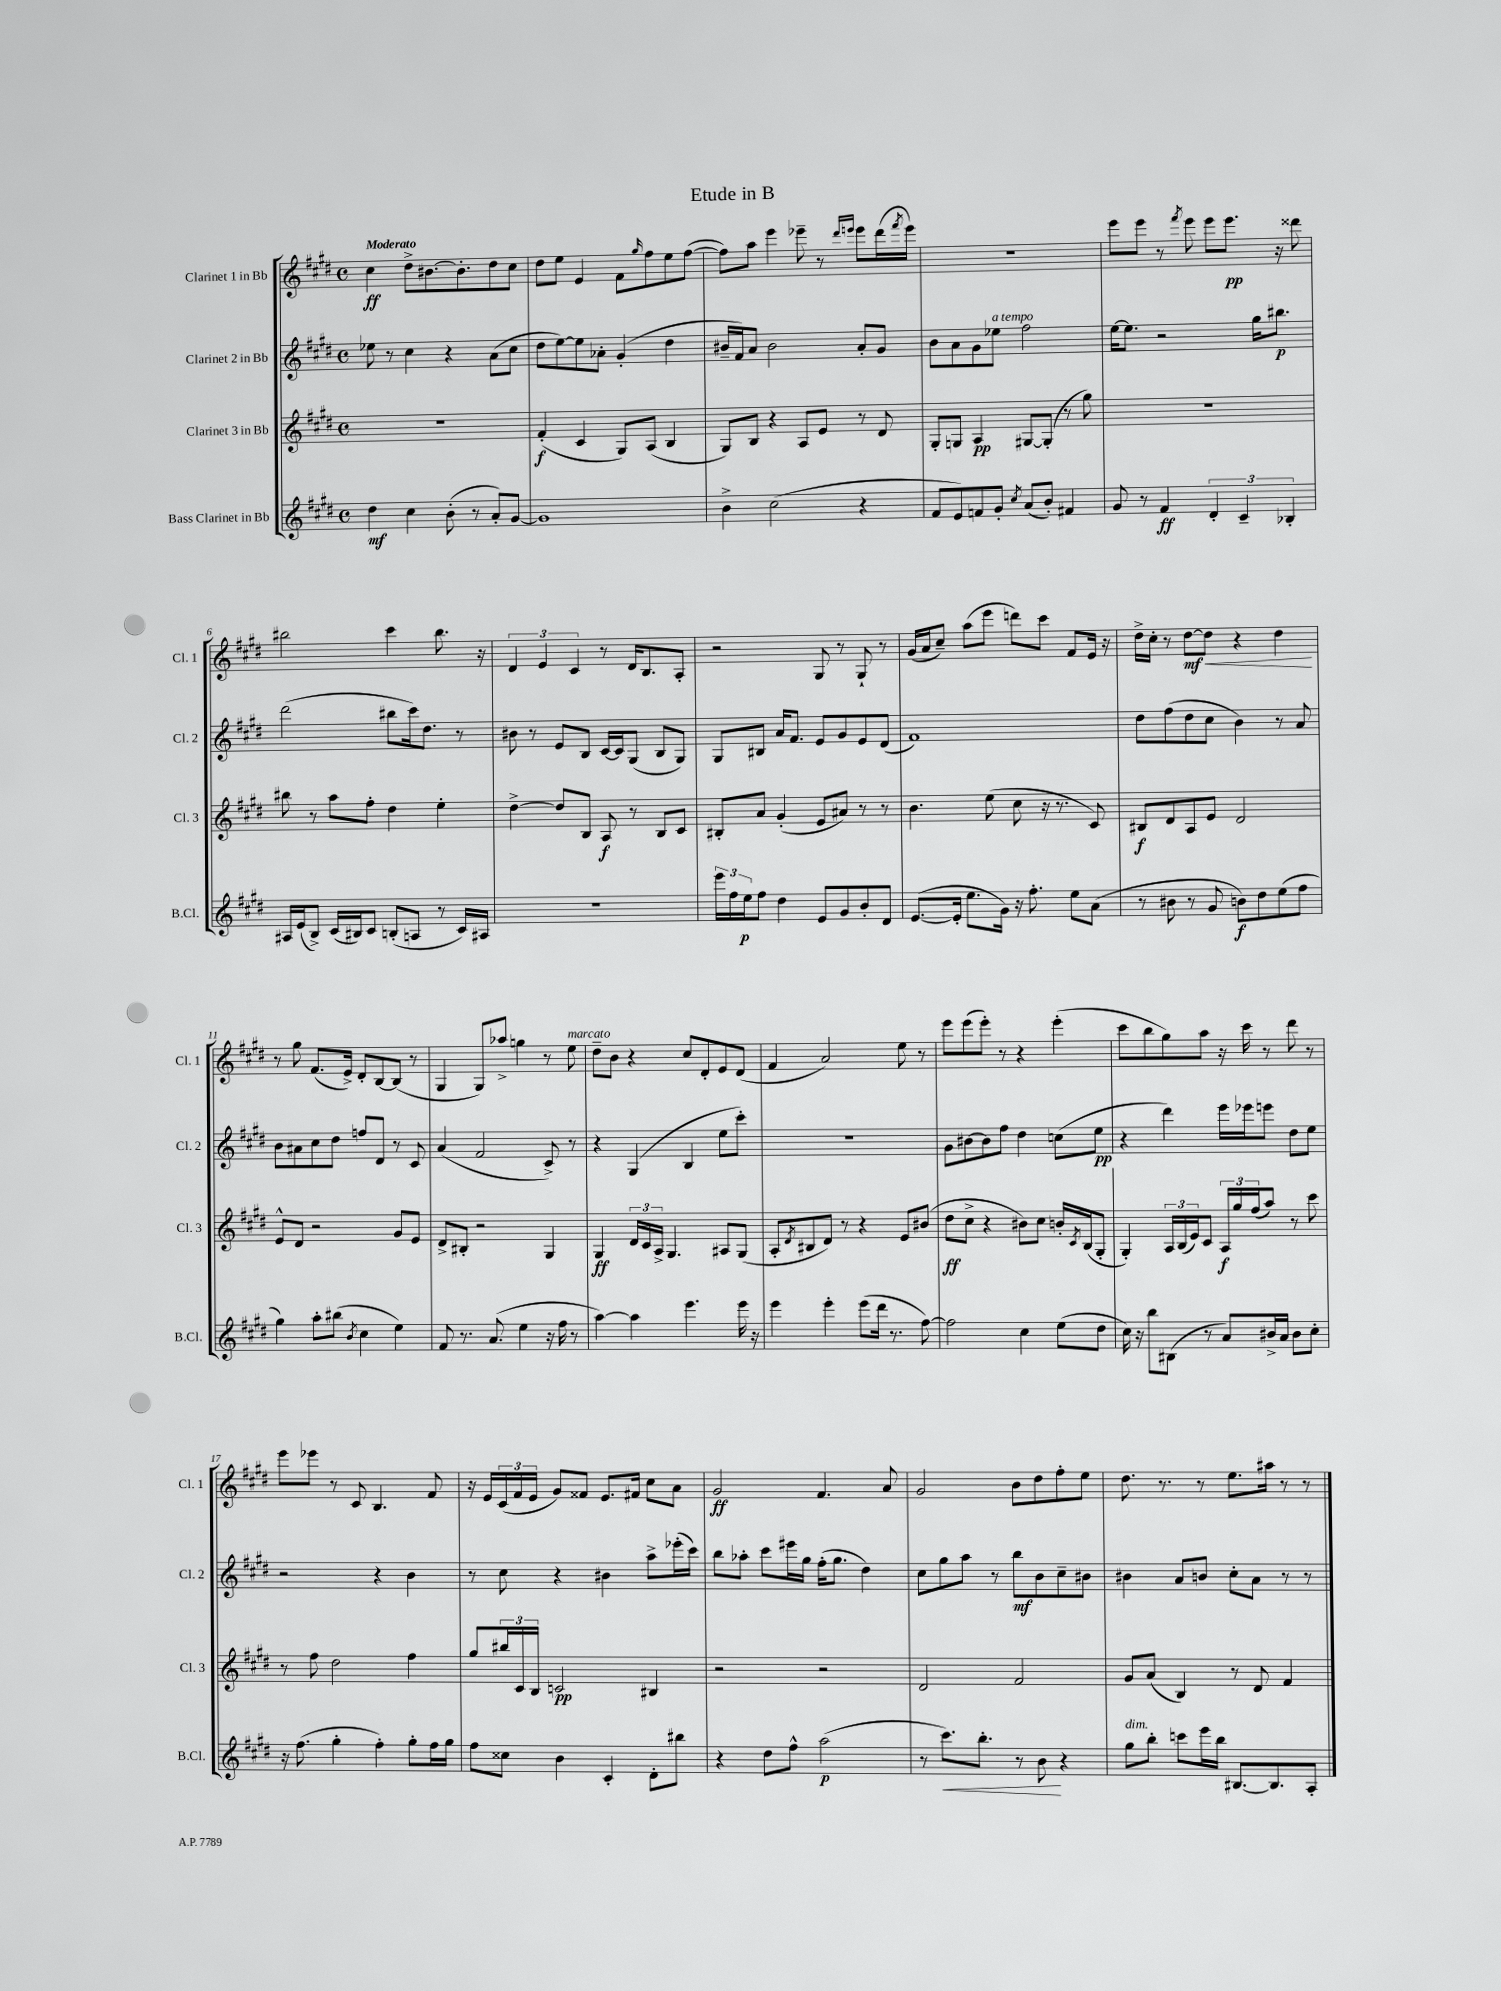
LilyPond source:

\header { title = "Etude in B" }
<<
\new StaffGroup <<
\new Staff = "s0" \with { instrumentName = "Clarinet 1 in Bb" shortInstrumentName = "Cl. 1" } {
    \clef treble \key e \major \defaultTimeSignature \time 4/4 \tempo "Moderato"
    cis''4\ff dis''8-> bis'8.~ bis'8.-. dis''8 cis''8 |
    dis''8 e''8 e'4 fis'8 \grace { gis''16 } fis''8 e''8 fis''8~( |
    fis''8) a''8 e'''4 ees'''8-- r8 \grace { dis'''16 e'''16 } e'''8 dis'''16( \acciaccatura { fis'''8 } e'''16) |
    R1 |
    e'''8 e'''8 r8 \acciaccatura { fis'''8 } e'''8 e'''8 e'''8.\pp r16 disis'''8 |
    bis''2 cis'''4 bis''8. r16 |
    \tuplet 3/2 { dis'4 e'4 cis'4 } r8 dis'16 b8. a8-. |
    r2 gis8 r8 gis8-! r8 |
    gis'16( a'16 cis''8--) a''8( e'''8 d'''8) cis'''8 fis'8 e'16 r16 |
    dis''16-> cis''16-. r8 dis''8~\mf\< dis''8 r4 dis''4\! |
    r8 gis''8 fis'8.( e'16->) dis'8-. b8~ b8( r8 |
    gis4 gis8) aes''8-> g''4 r8 e''8^\markup { \italic "marcato" } |
    dis''8-- b'8 r4 cis''8 dis'8-. e'8 dis'8( |
    fis'4 a'2) e''8 r8 |
    e'''8 e'''8( e'''8-.) r8 r4 e'''4-.( |
    cis'''8 b''8 gis''8) a''8 r16 cis'''16 r8 dis'''8 r8 |
    e'''8 ees'''8 r8 cis'8 b4. fis'8 |
    r16 e'16 \tuplet 3/2 { cis'16( fis'16 e'16 } gis'8) fisis'8 e'8. fis'16 cis''8 a'8 |
    gis'2\ff fis'4. a'8 |
    gis'2 b'8 dis''8 fis''8-. e''8 |
    dis''8. r8. r8 e''8. ais''16 r8 r8 \bar "|." |
}
\new Staff = "s1" \with { instrumentName = "Clarinet 2 in Bb" shortInstrumentName = "Cl. 2" } {
    \clef treble \key e \major \defaultTimeSignature \time 4/4
    ees''8 r8 cis''4 r4 a'8( cis''8 |
    dis''8 e''8~) e''8 aes'8-. gis'4-.( dis''4 |
    bis'16-- fis'16) a'8 bis'2 a'8-. gis'8 |
    b'8 a'8 gis'8 ees''8^\markup { \italic "a tempo" } fis''2 |
    e''16~ e''8. r2 gis''16 bis''8.\p |
    dis'''2( bis''8 cis'''16) dis''8. r8 |
    bis'8 r8 e'8 b8 cis'16~ cis'16 gis8( b8 gis8) |
    gis8 bis8 a'16 fis'8. e'8 gis'8 e'8 dis'8( |
    fis'1) |
    dis''8 fis''8( dis''8 cis''8 b'4) r8 a'8 |
    b'8 ais'8 cis''8 dis''8 f''8 dis'8 r8 cis'8 |
    a'4( fis'2 cis'8->) r8 |
    r4 gis4( b4 e''8 cis'''8-.) |
    R1 |
    gis'8 bis'8~ bis'8 fis''8 dis''4 c''8( e''8\pp |
    r4 dis'''4) e'''16 ees'''16 e'''8 dis''8 e''8 |
    r2 r4 b'4 |
    r8 cis''8 r4 bis'4 a''8-> ees'''16-.( cis'''16) |
    b''8 aes''8-. cis'''8 eis'''16 gis''16 fis''16-.( gis''8. dis''4) |
    cis''8 gis''8 a''8 r8 b''8\mf b'8 cis''8-- bis'8 |
    bis'4 a'8 b'8 cis''8-. a'8 r8 r8 \bar "|." |
}
\new Staff = "s2" \with { instrumentName = "Clarinet 3 in Bb" shortInstrumentName = "Cl. 3" } {
    \clef treble \key e \major \defaultTimeSignature \time 4/4
    r1 |
    fis'4-.\f( cis'4 gis8) a8( b4 |
    gis8) b8 r4 a8 e'8 r8 dis'8 |
    gis8-. g8 a4\pp gis8~ gis8-.( r8 gis''8) |
    R1 |
    bis''8 r8 a''8 fis''8-. dis''4 e''4-. |
    dis''4~-> dis''8 b8 a8\f r8 b8 cis'8 |
    bis8-. a'8 gis'4-.( e'8 ais'8) r8 r8 |
    b'4. e''8( cis''8 r16 r8. cis'8) |
    bis8\f dis'8 a8 e'8 dis'2 |
    e'8-^ dis'8 r2 gis'8 e'8 |
    dis'8-> bis8-. r2 gis4 |
    gis4\ff \tuplet 3/2 { dis'16 cis'16 a16-> } gis4. ais8 gis8( |
    a8-. \acciaccatura { dis'8 } bis8 dis'8) r8 r4 e'8 bis'8( |
    dis''8\ff cis''8-> r4 bis'8) cis''8 b'16-. \acciaccatura { cis'8 } b16( gis8-. |
    gis4-.) \tuplet 3/2 { a16 b16( e'16) } cis'8 \tuplet 3/2 { a16\f gis''16 fis''16( } a''8) r8 cis'''8 |
    r8 fis''8 dis''2 fis''4 |
    gis''8 \tuplet 3/2 { bis''16 cis'16 b16 } c'2\pp bis4 |
    r2 r2 |
    dis'2 fis'2 |
    gis'8 a'8( b4) r8 dis'8 fis'4 \bar "|." |
}
\new Staff = "s3" \with { instrumentName = "Bass Clarinet in Bb" shortInstrumentName = "B.Cl." } {
    \clef treble \key e \major \defaultTimeSignature \time 4/4
    dis''4\mf cis''4 b'8-.( r8 a'8-.) gis'8~ |
    gis'1 |
    b'4-> cis''2( r4 |
    fis'8 e'8) f'8 gis'8-. \acciaccatura { cis''8 } a'8( b'8-.) fis'4 |
    gis'8 r8 fis'4\ff \tuplet 3/2 { dis'4-. cis'4-- bes4-. } |
    ais16 e'16( b8->) cis'16( bis16) cis'8 b8-.( a8 r8 cis'16) ais16 |
    R1 |
    \tuplet 3/2 { e'''16 fis''16 e''16\p } fis''8 dis''4 e'8 gis'8 b'8-. dis'8 |
    e'8.~( e'16-. e''8. gis'16) r16 fis''8.-. e''8 a'8( |
    r8 bis'8 r8 gis'8 b'8\f) dis''8 e''8( fis''8 |
    gis''4) a''8-. bis''8( \acciaccatura { b'8 } cis''4 e''4) |
    fis'8 r8. a'8.( e''4 r16 fis''16 r8 |
    a''4~) a''4 e'''4. e'''16 r16 |
    e'''4 e'''4-. e'''8( dis'''16 r8. fis''8~) |
    fis''2 cis''4 e''8( dis''8 |
    cis''16) r16 b''8 bis8( r8 a'8) bis'16-> a'16 bis'8 cis''8-. |
    r16 fis''8.( gis''4-. fis''4-.) gis''8-. fis''16 gis''16 |
    fis''8 cisis''8 b'4 cis'4-. dis'8-. bis''8 |
    r4 dis''8 fis''8-^ a''2\p( |
    r8 cis'''8.\<) b''8.-. r8 b'8\! r4 |
    gis''8^\markup { \italic "dim." } b''8-. c'''8 e'''16 b''16 bis8.~ bis8. a8-. \bar "|." |
}
>>
>>
